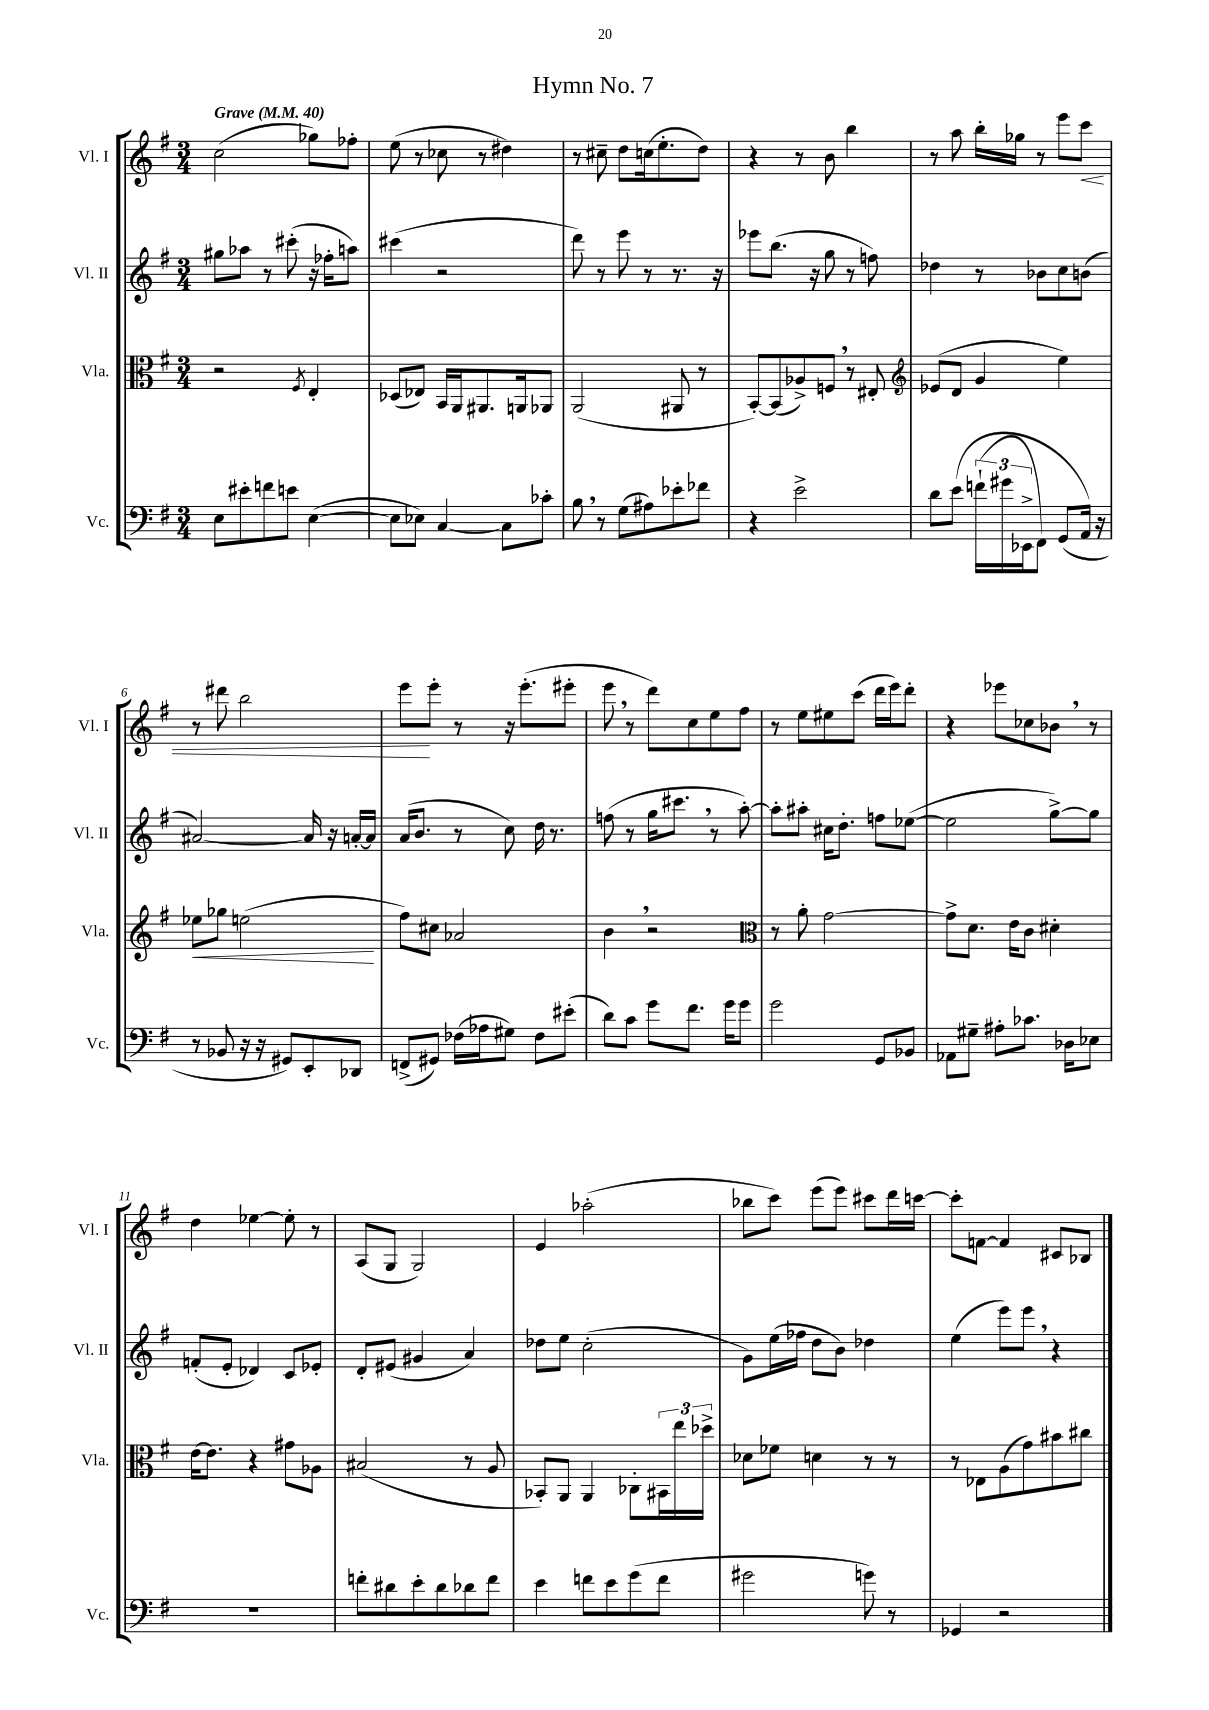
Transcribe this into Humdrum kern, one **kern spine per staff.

**kern	**kern	**kern	**kern
*staff4	*staff3	*staff2	*staff1
*clefF4	*clefC3	*clefG2	*clefG2
*k[f#]	*k[f#]	*k[f#]	*k[f#]
*M3/4	*M3/4	*M3/4	*M3/4
*MM40	*MM40	*MM40	*MM40
8E	2r	8gg#	(2cc
8e#'	.	8aa-	.
8f	.	8r	.
8e	.	(8ccc#'	.
.	8qF#	.	.
([4E	4E'	16r	8gg-)
.	.	16ff-'	.
.	.	8aa)	8ff-'
=	=	=	=
8E]	(8D-	(4ccc#	(8ee
8E-)	8E-)	.	8r
[4C	16BB	2r	8cc-
.	16AA	.	.
.	8.AA#	.	8r
8C]	.	.	4dd#)
.	16AA	.	.
8c-'	8AA-	.	.
=	=	=	=
8B	(2AA	8ddd)	8r
8r	.	8r	8cc#~
(8G	.	8eee	8dd
8A#)	.	8r	(16cc
.	.	.	8.ee'
8e-'	8AA#	8.r	.
8f-	8r	.	8dd)
.	.	16r	.
=	=	=	=
4r	[8BB')	8eee-	4r
.	(8BB]	(8.bb	.
2e^	8A-^)	.	8r
.	.	16r	.
.	8F	8gg	8b
.	8r	8r	4bb
.	8E#'	8ff)	.
=	=	=	=
*	*clefG2	*	*
8d	(8e-	4dd-	8r
&(8e	8d	.	8aa
(24f`	4g	8r	16bb'
24g#	.	.	.
.	.	.	16gg-
24EE-^	.	.	.
8FF#)	.	8b-	8r
(8GG	4ee)	8cc	8eee
16AA&)	.	(8b	8ccc
16r	.	.	.
=	=	=	=
8r	8ee-	[2a#)	8r
8BB-	8gg-	.	8ddd#
16r	(2ee	.	2bb
16r	.	.	.
8GG#)	.	.	.
8EE'	.	16a#]	.
.	.	16r	.
8DD-	.	[16a'	.
.	.	16a]	.
=	=	=	=
(8FF^	8ff#)	(16a	8eee
.	.	8.b	.
8GG#)	8cc#	.	8eee'
(16F-	2a-	8r	8r
16A-	.	.	.
8G#)	.	8cc)	16r
.	.	.	(8.eee'
8F-	.	16dd	.
.	.	8.r	.
(8e#'	.	.	8eee#'
=	=	=	=
8d)	4b	(8ff	8eee
8c	.	8r	8r
8g	2r	16gg	8ddd)
.	.	8.ccc#	.
8.f#	.	.	8cc
.	.	8r	8ee
16g	.	.	.
8g	.	[8aa')	8ff#
=	=	=	=
*	*clefC3	*	*
2g	8r	8aa']	8r
.	8a'	8aa#'	8ee
.	[2g	16cc#	8ee#
.	.	8.dd'	.
.	.	.	(8ccc
8GG	.	8ff	16ddd
.	.	.	16eee)
8BB-	.	([8ee-	8ddd'
=	=	=	=
8AA-	8g^]	2ee-]	4r
8G#~	8.d	.	.
8A#'	.	.	8eee-
.	16e	.	.
8.c-	8c	.	8cc-
.	4d#'	[8gg^)	8b-
16D-	.	.	.
8E-	.	8gg]	8r
=	=	=	=
2.r	[16e	(8f'	4dd
.	8.e]	.	.
.	.	8e'	.
.	4r	4d-)	[4ee-
.	8g#	8c	8ee-']
.	8A-	8e-'	8r
=	=	=	=
8f'	(2B#	8d'	(8A
8d#	.	(8e#	8G
8e'	.	4g#	2G)
8d#	.	.	.
8d-	8r	4a)	.
8f	8A	.	.
=	=	=	=
4e	8BB-')	8dd-	4e
.	8AA	8ee	.
8f	4AA	(2cc'	(2aa-'
8e	.	.	.
(8g	8C-'	.	.
8f	24BB#	.	.
.	24ee	.	.
.	24dd-^	.	.
=	=	=	=
2g#	8d-	8g)	8bb-
.	8f-	(16ee	8ccc)
.	.	16ff-	.
.	4d	8dd	(8eee
.	.	8b)	8eee)
8g)	8r	4dd-	8ccc#
8r	8r	.	16ddd
.	.	.	[16ccc
=	=	=	=
4GG-	8r	(4ee	8ccc']
.	8E-	.	[8f
2r	(8A	8eee)	4f]
.	8g)	8eee	.
.	8b#	4r	8c#
.	8cc#	.	8B-
==	==	==	==
*-	*-	*-	*-
